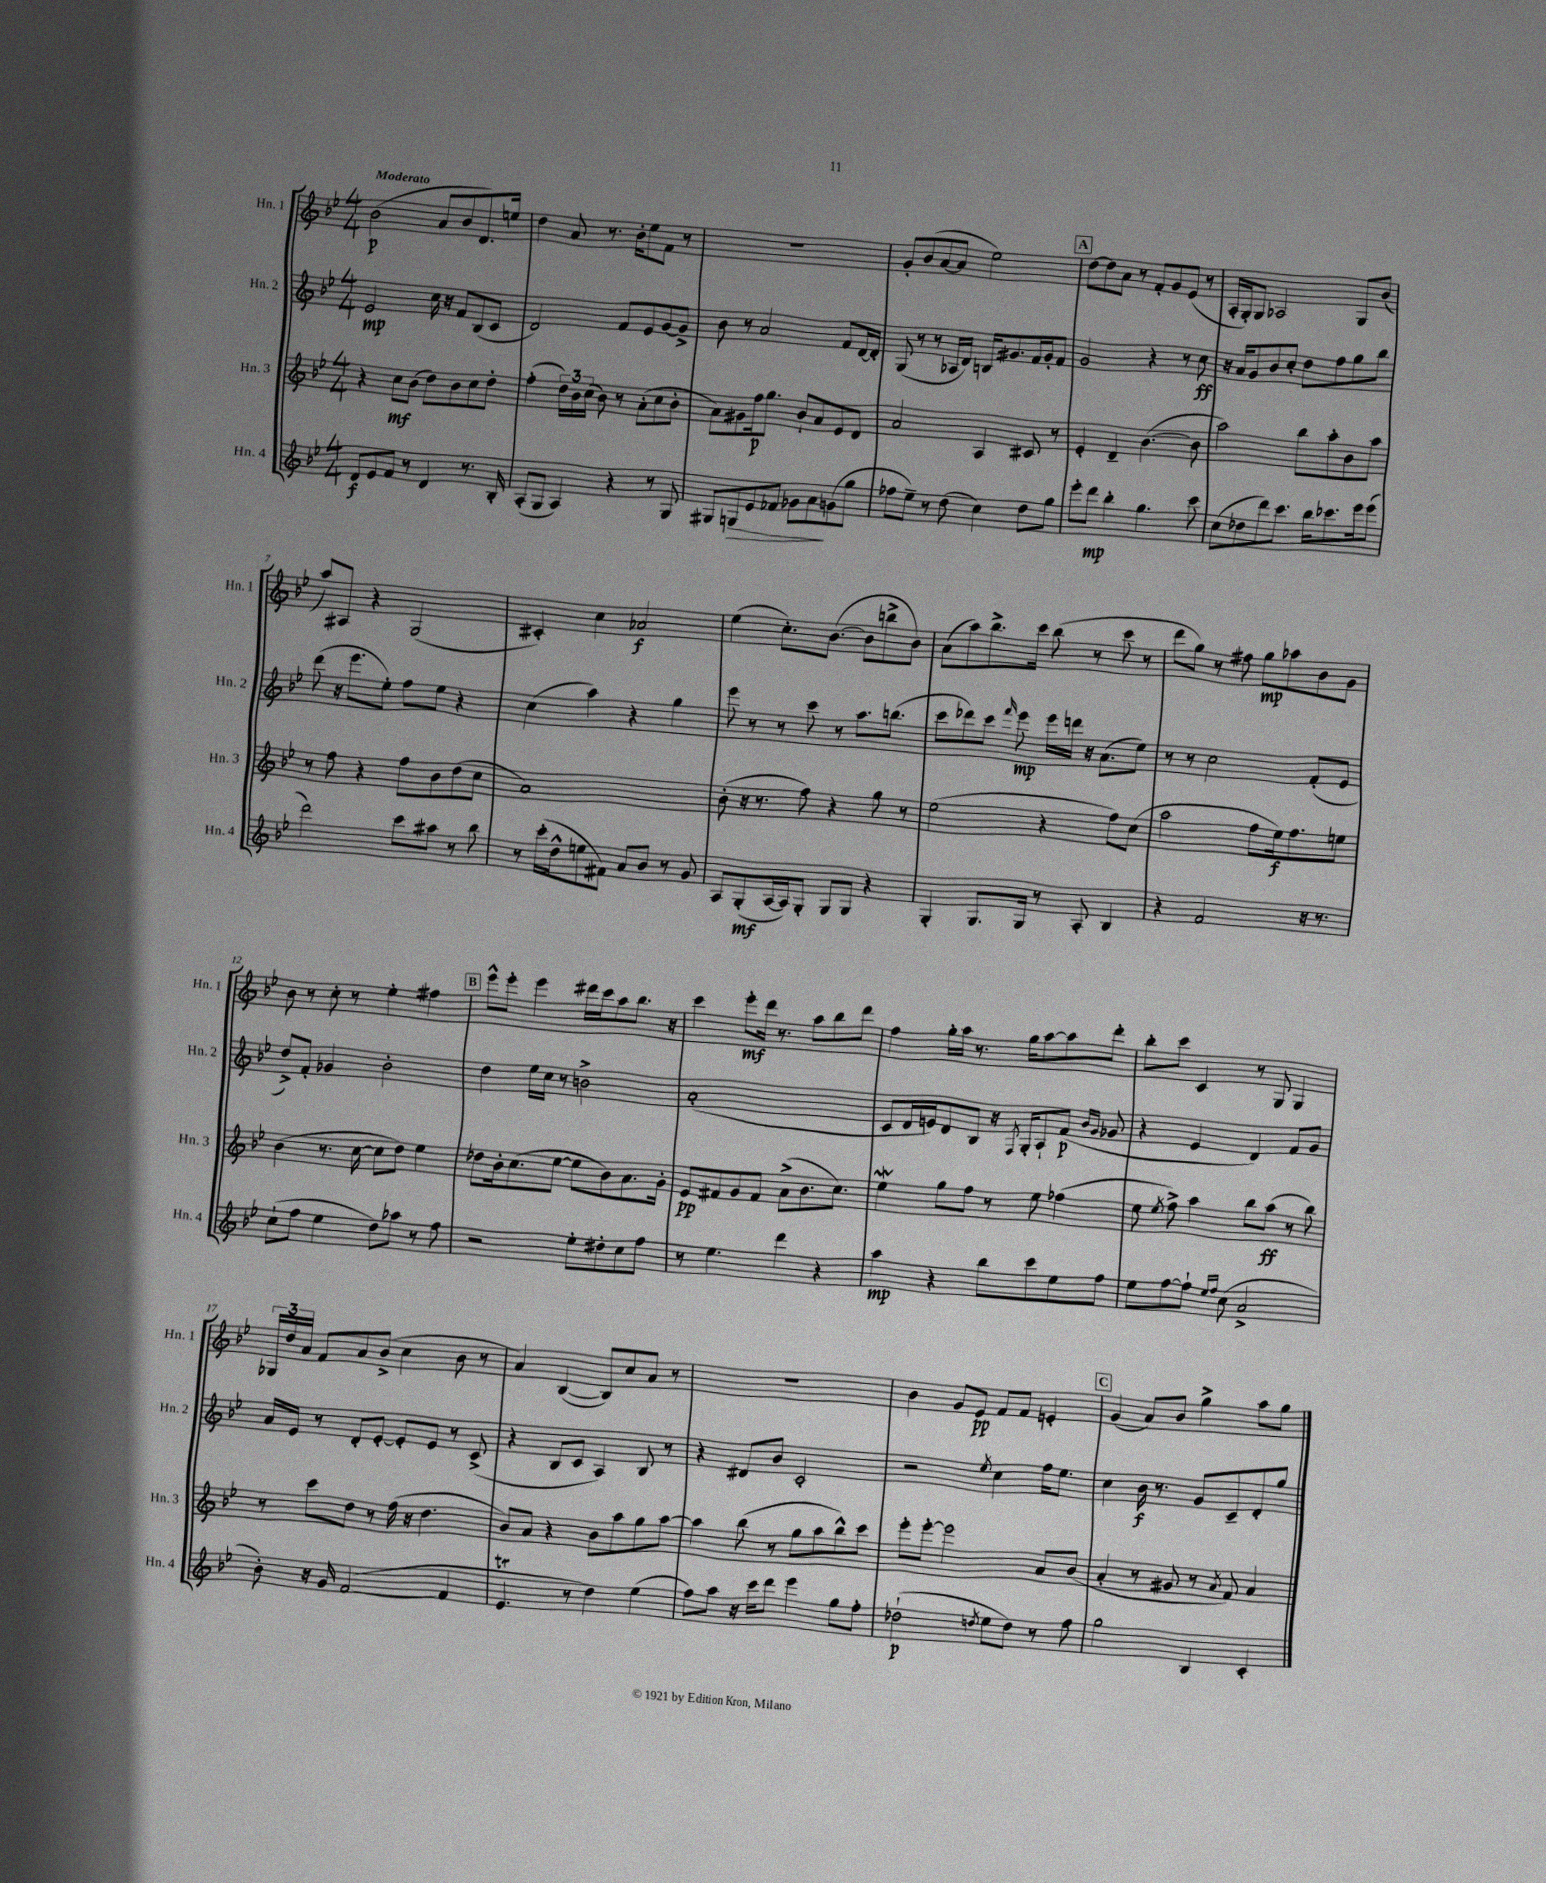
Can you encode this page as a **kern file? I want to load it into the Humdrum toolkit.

**kern	**kern	**kern	**kern
*staff4	*staff3	*staff2	*staff1
*clefG2	*clefG2	*clefG2	*clefG2
*k[b-e-]	*k[b-e-]	*k[b-e-]	*k[b-e-]
*M4/4	*M4/4	*M4/4	*M4/4
8d/L	4r	2e-/	(2b-\
8e-/	.	.	.
8f/J	8cc\L	.	.
8r	(8b-\J	.	.
4d/	8dd\L)	16cc\	8a/L
.	.	16r	.
.	8b-\	8f/L	8b-/
8.r	8cc\	(8B-/	8.d/)
.	8dd'\J	8c/J	.
16B-'/	.	.	16ee/Jk
=	=	=	=
(8A'/L	(4ff'\	2d/)	4dd\
8G/J	.	.	.
4A/)	24dd\LL)	.	8a/
.	24b-\	.	.
.	(24cc\JJ	.	.
.	8b-\)	.	8.r
4r	8r	8f/L	.
.	.	.	16b-'\LK
.	(8a'\L	8e-/	8ee-\
8r	8cc\	[8g/	8f\J
8G/	8b-'\J	8g^/]J	8r
=	=	=	=
8G#/L	8a\L)	8b-\	1r
8G/	8g#\	8r	.
8e-/	16ff\k	2a/	.
.	8.gg\J	.	.
8f-/J	.	.	.
8g-\L	8b-`/L	.	.
8a\	8a/	.	.
(8g\	8e-/	8f/L	.
8gg\J	8d/J	[16d/L	.
.	.	16d'/]JJ	.
=	=	=	=
8ff-\L	2a/	(8G/	8g'/L
8ee-~\J)	.	8r	(8b-/
8r	.	8r	[8a/
(8dd\	.	16A-/LL	8a/]J
.	.	16d/JJ)	.
4cc\)	4A/	16B/LK	2ee-\)
.	.	8.g#/	.
8dd\L	8c#/	16f/L	.
.	.	16g#'/J	.
8gg\J	8r	8f/J	.
=	=	=	=
8eee-'\L	4e-'/	2g/	[8dd\L
8ddd\J	.	.	8dd\]
4bb-'\	4d~/	.	8a\J
.	.	.	8r
4.gg\	([4.b-\	4r	8f'/L
.	.	.	8g/
.	.	8r	(8e-/J
8ccc\	8b-\]	8cc\	8r
=	=	=	=
(8cc\L	2aa\)	16r	16A'/LL
.	.	16a/LK	16G'/J)
8dd-\	.	8g/	8G/J
8ddd\)	.	8b-/	2A-/
8.ccc\J	.	8cc'/J	.
.	8bb-\L	8dd\L	.
16bb-\LK	.	.	.
8.ccc-\	8aa'\	8ff\	.
.	8b-\	8gg\	8G/L
16eee-\k	.	.	.
(8eee-\J	8aa\J	8bb-\J	(8b-/J
=	=	=	=
2ddd\)	8r	(8ddd\	8aa/L)
.	8ff\	16r	8A#/J
.	.	8.eee-\L	.
.	4r	.	4r
.	.	8ee-'\J)	.
8ccc\L	8ff\L	8ff\L	(2G/
8aa#\J	8b-\	8ee-\J	.
8r	(8dd\	4r	.
8bb-\	8cc\J	.	.
=	=	=	=
8r	1a)	(4cc\	4c#'/)
(16ccc'\LL	.	.	.
16dd^^\J	.	.	.
8ee\	.	4aa\)	4cc\
8f#\J)	.	.	.
8a/L	.	4r	2a-/
8b-/J	.	.	.
8r	.	4gg\	.
8g/	.	.	.
=	=	=	=
8A/L	(8b-'\	8eee-\	(4ee-\
(8G'/	16r	8r	.
.	8.r	.	.
[16A/L	.	8r	8.cc'\L)
16A/]J)	.	.	.
8G'/J	8ff\)	8ccc\	.
.	.	.	([8.b-\J
8G/L	4r	8r	.
8G/J	.	8.aa\L	8b-\]L
4r	8gg\	.	8bb^\
.	.	(8.bb\J	.
.	8r	.	8b-\J)
=	=	=	=
4G'/	(2ee-\	8ccc\L	(8a\L
.	.	8ddd-\)	8aa\)
8.G/L	.	8ccc\J	8.bb-^\
.	.	16qqfff/	.
.	.	8eee-\	.
16G/Jk	.	.	16ccc\Jk
8r	4r	16eee-\LL	(8bb-\
.	.	16ddd\JJ	.
8A'/	.	16r	8r
.	.	(8.a\L	.
4B-/	8ff\L)	.	8ccc\
.	(8cc\J	8ee-\J)	8r
=	=	=	=
4r	2aa\	8r	8ddd\L
.	.	8r	8gg\J)
2f/	.	2cc\	8r
.	.	.	8ff#\
.	8ff\L	.	8gg\L
.	16ee-\k)	.	8aa-\
.	8.ff\	.	.
16r	.	(8f'/L	8b-\
8.r	.	.	.
.	8ee\J	8e-/J	8g\J
=	=	=	=
(8cc`\L	(4b-\	8dd^/L)	8b-\
8ff\J	.	8f'/J	8r
4ee-\	8.r	4g-/	8cc'\
.	.	.	8r
.	[16cc\	.	.
8dd\L)	8cc\]L	2b-'\	4ee-'\
8aa-\J	8dd\J)	.	.
8r	4ee-\	.	4ff#\
8ff\	.	.	.
=	=	=	=
2r	8dd-\L	4dd\	8eee-^^\L
.	16b-'\k	.	8eee-'\J
.	(8.cc\	.	.
.	.	16ee-\LL	4eee-\
.	.	16cc\JJ	.
.	[8ee-\J	8r	.
8ee-'\L	8ee-\]L	2b^\	16ddd#\LL
.	.	.	16ccc\J
8dd#'\	8b-\)	.	8aa\
8cc\	8.a\	.	8.bb-\J
8ff\J	.	.	.
.	16g'\Jk	.	16r
=	=	=	=
8r	8e-/L	(1a'	4ccc\
4.ee-\	8f#/	.	.
.	8g/	.	8eee-'\L
.	8f#/J	.	16ddd\Jk
.	.	.	8.r
4ddd\	(8a^\L	.	.
.	8.b-\	.	8aa\L
4r	.	.	8bb-\
.	8.cc\J)	.	.
.	.	.	8ddd\J
=	=	=	=
4aa\	4ee-\	8c/L	4ff\
.	.	16d/L	.
.	.	16e/J)	.
4r	8gg\L	8d/	16gg'\LL
.	.	.	16aa\JJ
.	8ff\J	8B-/J	8.r
8bb-\L	8r	16r	.
.	.	8qF/	.
.	.	16G'/LK	16gg\LK
8ccc\	8ee-\	8A`/	[8aa\
8ee-\	(4ff-\	(8f/J	8aa\]
.	.	16qqb-/LL	.
.	.	16qqg/JJ	.
8ff\J	.	8g-/	8ddd'\J
=	=	=	=
8ee-\L	8ee-\	4r	8bb-'\L
.	8qee-/	.	.
[8ff\	8ff^\)	.	8ccc\J
8ff`\]J	4aa\	4e-/	4c/
16qqee-/LL	.	.	.
16qqff/JJ	.	.	.
(8cc\	.	.	.
2a^/	8bb-\L	4d/)	8r
.	(8aa\J	.	8G/
.	8r	8f/L	4G/
.	8bb-\)	8g/J	.
=	=	=	=
8b-'\)	8r	16a/LL	24G-/LL
.	.	.	24dd/
.	.	16e-/JJ	.
.	.	.	24a/JJ
16r	8ccc\L	8r	8f/L
16g/	.	.	.
([2f/	8dd\J	8d'/L	8a/
.	8r	[8e-'/J	(8b-^/J
.	(16ff\	8e-'/]L	4cc\
.	16r	.	.
.	4.dd\	8e-/J	.
4f/]	.	8r	8b-\
.	.	(8c^/	8r
=	=	=	=
4.e-/	8b-/L)	4r	4a/)
.	8a/J	.	.
.	4r	8B-/L	([4B-/
8r	.	8c/J	.
4dd\)	8b-\L	4A/)	8B-/]L)
.	8aa\	.	8cc/
(4ee-\	8gg\	8B-/	8a/J
.	[8aa\J	8r	8r
=	=	=	=
8ff\L)	4aa\]	4r	1r
8aa\J	.	.	.
16r	(8bb-\	8d#/L	.
16ccc\LK	.	.	.
8ddd\J	8r	8b-/J	.
4eee-\	8gg\L	2c'/	.
.	8aa\	.	.
8gg\L	8bb-^^\)	.	.
8ff'\J	8ccc\J	.	.
=	=	=	=
(2dd-`\	8eee-'\L	2r	4b-\
.	[8eee-'\J	.	.
.	2eee-\]	.	8g/L
.	.	.	8e-/J
8qdd/	.	8qee-/	.
8ee-\L	.	4cc\	8f/L
8dd\J)	.	.	8f/J
8r	8a/L	16ff\LK	4e'/
.	.	8.ee-\J	.
8ff\	(8b-/J	.	.
=	=	=	=
2gg\	4a'/	4cc\	(4g/
.	8r	16b-\	8a/L)
.	.	8.r	.
.	8g#/	.	8b-/J
4B-/	8r	8g/L	4gg^\
.	8qa/	.	.
.	8f/)	8c~/	.
4c'/	4a/	8d'/	8aa\L
.	.	8gg/J	8gg\J
==	==	==	==
*-	*-	*-	*-
